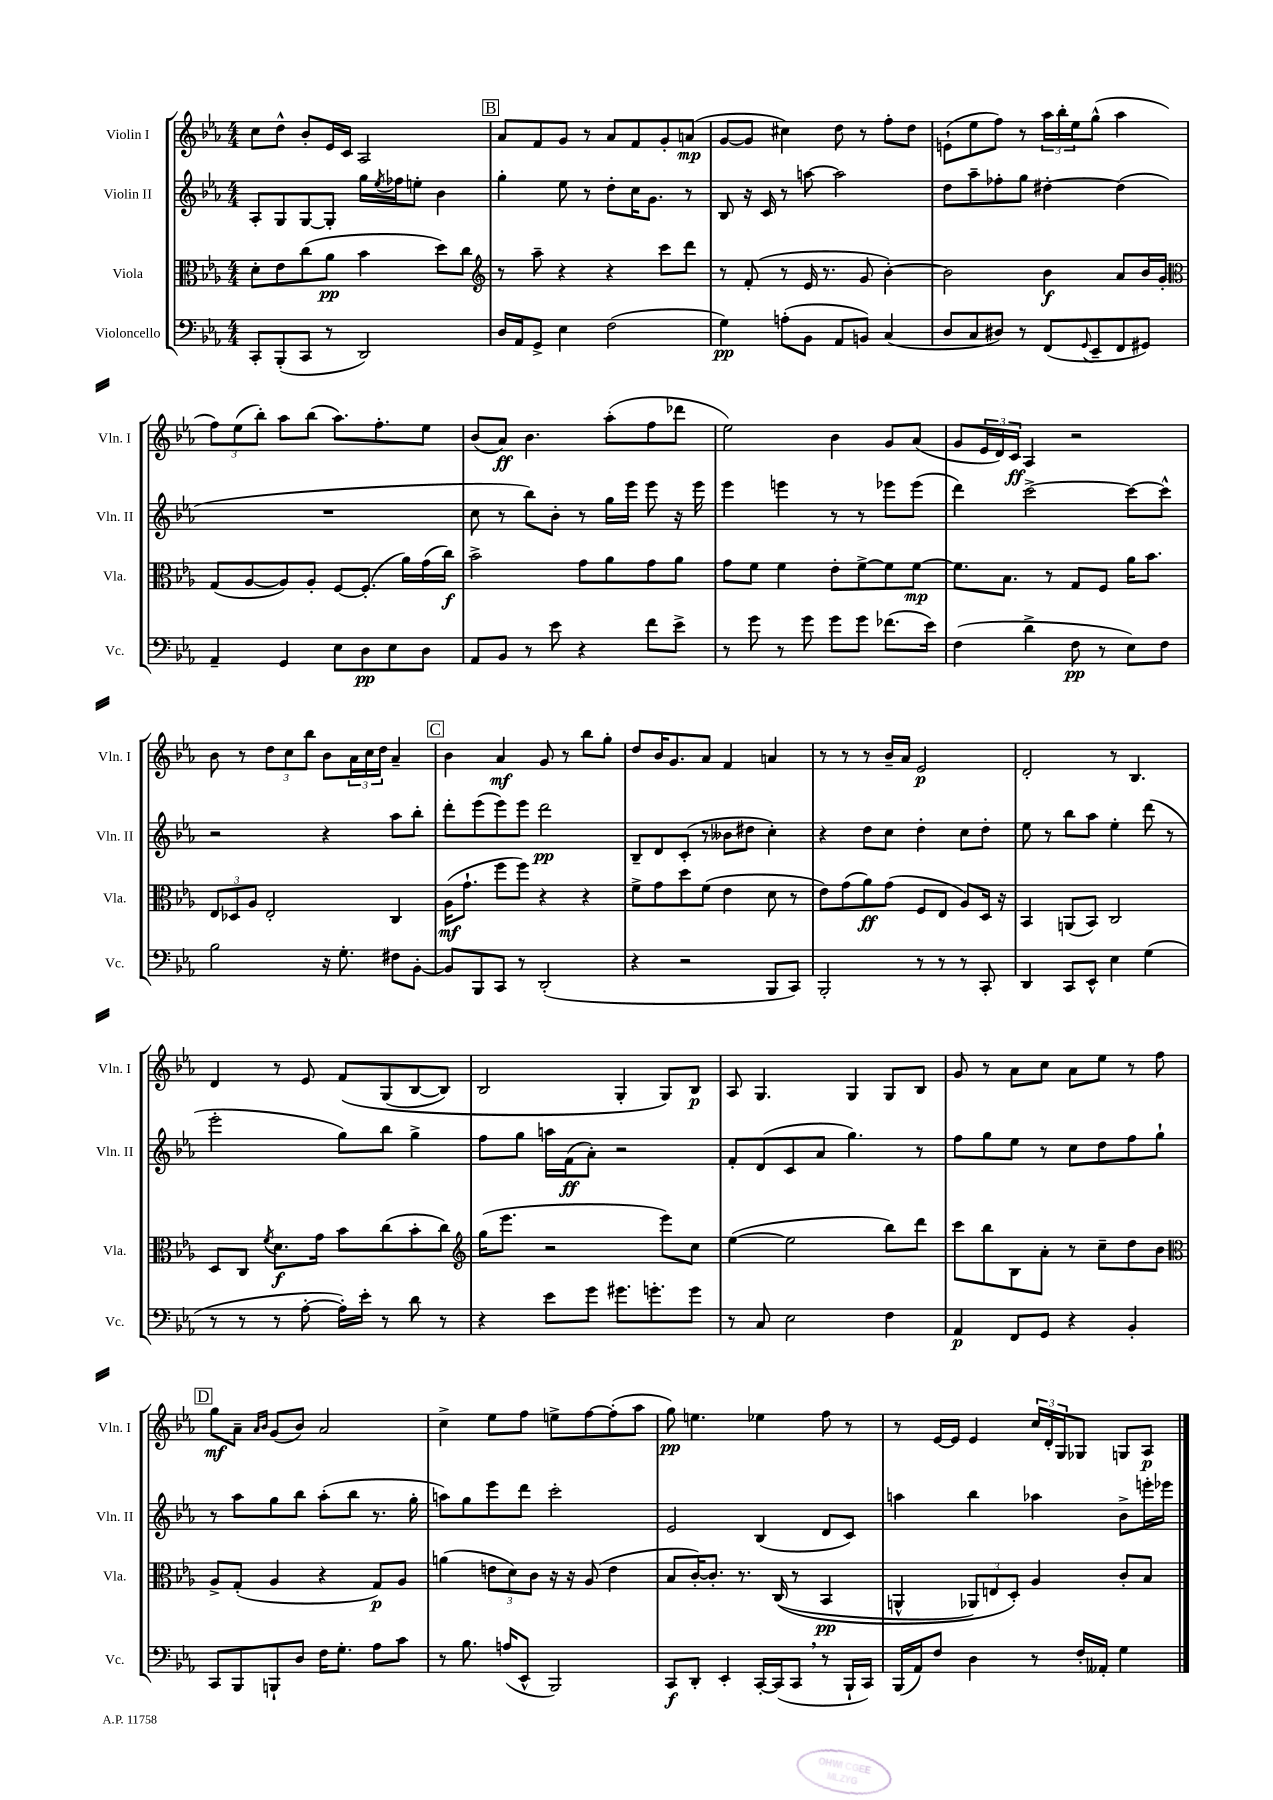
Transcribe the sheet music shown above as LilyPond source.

<<
\new StaffGroup <<
\new Staff = "s0" \with { instrumentName = "Violin I" shortInstrumentName = "Vln. I" } {
    \clef treble \key ees \major \numericTimeSignature \time 4/4
    c''8 d''8-^ bes'8-. ees'16 c'16 aes2 |
    \mark \markup { \box "B" } aes'8 f'8 g'8 r8 aes'8 f'8 g'8-. a'8\mp( |
    g'8~ g'8 cis''4) d''8 r8 f''8-. d''8 |
    e'8-!( ees''8 f''8) r8 \tuplet 3/2 { aes''16 bes''16-. ees''16 } g''8-^( aes''4 |
    \tuplet 3/2 { f''8) ees''8( bes''8-.) } aes''8 bes''8( aes''8.) f''8.-. ees''8 |
    bes'8( aes'8\ff) bes'4. aes''8-.( f''8 des'''8 |
    ees''2) bes'4 g'8 aes'8( |
    g'8 \tuplet 3/2 { ees'16 d'16) c'16\ff } aes4 r2 |
    bes'8 r8 \tuplet 3/2 { d''8 c''8 bes''8 } bes'8 \tuplet 3/2 { aes'16 c''16 d''16 } aes'4-- |
    \mark \markup { \box "C" } bes'4 aes'4\mf g'8 r8 bes''8 g''8-. |
    d''8 bes'16 g'8. aes'8 f'4 a'4 |
    r8 r8 r8 bes'16-- aes'16 ees'2\p |
    d'2-. r8 bes4. |
    d'4 r8 ees'8 f'8\( g8( bes8~ bes8) |
    bes2 g4-. g8\) bes8\p |
    aes8 g4. g4 g8 bes8 |
    g'8 r8 aes'8 c''8 aes'8 ees''8 r8 f''8 |
    \mark \markup { \box "D" } g''8\mf aes'8-- \grace { aes'16 bes'16 } g'8( bes'8) aes'2 |
    c''4-> ees''8 f''8 e''8-> f''8~ f''8-.( aes''8 |
    g''8\pp) e''4. ees''4 f''8 r8 |
    r8 ees'16~ ees'16 ees'4 \tuplet 3/2 { c''16 d'16-. g16 } ges8 g8 aes8\p \bar "|." |
}
\new Staff = "s1" \with { instrumentName = "Violin II" shortInstrumentName = "Vln. II" } {
    \clef treble \key ees \major \numericTimeSignature \time 4/4
    aes8-. g8 g8~ g8-. g''16 \acciaccatura { ees''8 } fes''16 e''8-. bes'4 |
    \mark \markup { \box "B" } g''4-. ees''8 r8 d''8-. c''16 g'8. r8 |
    bes8 r16 c'16 r8 a''8~ a''2 |
    d''8 aes''8-- fes''8-. g''8 dis''4~-. dis''4( |
    R1 |
    c''8 r8 bes''8) bes'8-. r8 g''16 ees'''16 ees'''8 r16 ees'''16 |
    ees'''4 e'''4 r8 r8 ees'''8 ees'''8( |
    d'''4) c'''2~-> c'''8~ c'''8-^ |
    r2 r4 aes''8 bes''8-. |
    \mark \markup { \box "C" } d'''8-. ees'''8( ees'''8) ees'''8 d'''2\pp |
    bes8-- d'8 c'8-.( r8 beses'8 dis''8 c''4-.) |
    r4 d''8 c''8 d''4-. c''8 d''8-. |
    ees''8 r8 bes''8 aes''8 ees''4-. d'''8( r8 |
    ees'''2-. g''8) bes''8 g''4-> |
    f''8 g''8 a''16 f'16\ff( aes'8-.) r2 |
    f'8-. d'8( c'8 aes'8 g''4.) r8 |
    f''8 g''8 ees''8 r8 c''8 d''8 f''8 g''8-! |
    \mark \markup { \box "D" } r8 aes''8 g''8 bes''8 aes''8-.( bes''8 r8. g''16-. |
    a''8) g''8 ees'''8 d'''8 c'''2-. |
    ees'2 bes4( d'8 c'8) |
    a''4 bes''4 aes''4 bes'8-> e'''16-. ees'''16 \bar "|." |
}
\new Staff = "s2" \with { instrumentName = "Viola" shortInstrumentName = "Vla." } {
    \clef alto \key ees \major \numericTimeSignature \time 4/4
    d'8-. ees'8 c''8( aes'8\pp bes'4 d''8) c''8 |
    \mark \markup { \box "B" } \clef treble r8 aes''8-- r4 r4 c'''8 d'''8 |
    r8 f'8-.( r8 ees'16 r8. g'8 bes'4~-.) |
    bes'2 bes'4\f aes'8 bes'16 g'16-. |
    \clef alto g8( aes8~ aes8) aes8-. f8~ f8.-.( aes'16) g'16( c''16\f) |
    bes'2-> g'8 aes'8 g'8 aes'8 |
    g'8 f'8 f'4 ees'8-. f'8~-> f'8 f'8~\mp |
    f'8. bes8. r8 g8 f8 aes'16 bes'8. |
    \tuplet 3/2 { ees8 des8 aes8 } ees2-. c4 |
    \mark \markup { \box "C" } aes16\mf( g'8.-! f''8 f''8) r4 r4 |
    f'8-> g'8 d''8 f'8( ees'4 d'8 r8 |
    ees'8) g'8( aes'8\ff) g'8( f8 ees8 aes8) d16 r16 |
    bes,4 a,8( bes,8) c2 |
    d8 c8 \acciaccatura { f'8 } d'8.\f g'16 bes'8 c''8( bes'8-. c''8) |
    \clef treble g''16( ees'''8. r2 ees'''8) c''8 |
    ees''4~( ees''2 bes''8) d'''8 |
    c'''8 bes''8 bes8 aes'8-. r8 c''8-- d''8 bes'8 |
    \mark \markup { \box "D" } \clef alto aes8-> g8-.( aes4 r4 g8\p) aes8 |
    a'4( \tuplet 3/2 { e'8 d'8) c'8 } r16 r16 aes8( e'4 |
    bes8 c'16~-.) c'8.-. r8. c16(\( r8 bes,4\pp |
    a,4-^ \tuplet 3/2 { aes,8) e8 d8-.\) } aes4 c'8-. bes8 \bar "|." |
}
\new Staff = "s3" \with { instrumentName = "Violoncello" shortInstrumentName = "Vc." } {
    \clef bass \key ees \major \numericTimeSignature \time 4/4
    c,8-. bes,,8-.( c,8 r8 d,2) |
    \mark \markup { \box "B" } d16 aes,16 g,8-> ees4 f2( |
    g4\pp) a8-.( bes,8 aes,8 b,8) c4( |
    d8 c8 dis8) r8 f,8( \appoggiatura { g,8 } ees,8-- f,8 gis,8) |
    aes,4-- g,4 ees8 d8\pp ees8 d8 |
    aes,8 bes,8 r8 ees'8 r4 f'8 ees'8-> |
    r8 g'8 r8 g'8 g'8 g'8 fes'8.( ees'16) |
    f4( d'4-> f8\pp r8 ees8) f8 |
    bes2 r16 g8.-. fis8 bes,8~-. |
    \mark \markup { \box "C" } bes,8 bes,,8 c,8 r8 d,2-.( |
    r4 r2 bes,,8 c,8) |
    bes,,2-. r8 r8 r8 c,8-. |
    d,4 c,8 ees,8-^ ees4 g4( |
    r8 r8 r8 aes8~-. aes16-.) ees'16-. r8 d'8 r8 |
    r4 ees'8 g'8 gis'8. g'8.-. g'8 |
    r8 c8 ees2 f4 |
    aes,4\p f,8 g,8 r4 bes,4-. |
    \mark \markup { \box "D" } c,8 bes,,8 b,,8-! d8 f16 g8.-. aes8 c'8 |
    r8 bes8. a16( ees,8-^ bes,,2) |
    c,8\f d,8-. ees,4-. c,16~-. c,16( c,8 \breathe r8 bes,,16-! c,16) |
    bes,,16( aes,16) f8 d4 r8 f16-. aeses,16-. g4 \bar "|." |
}
>>
>>
\layout { \context { \Score \remove "Bar_number_engraver" } }
